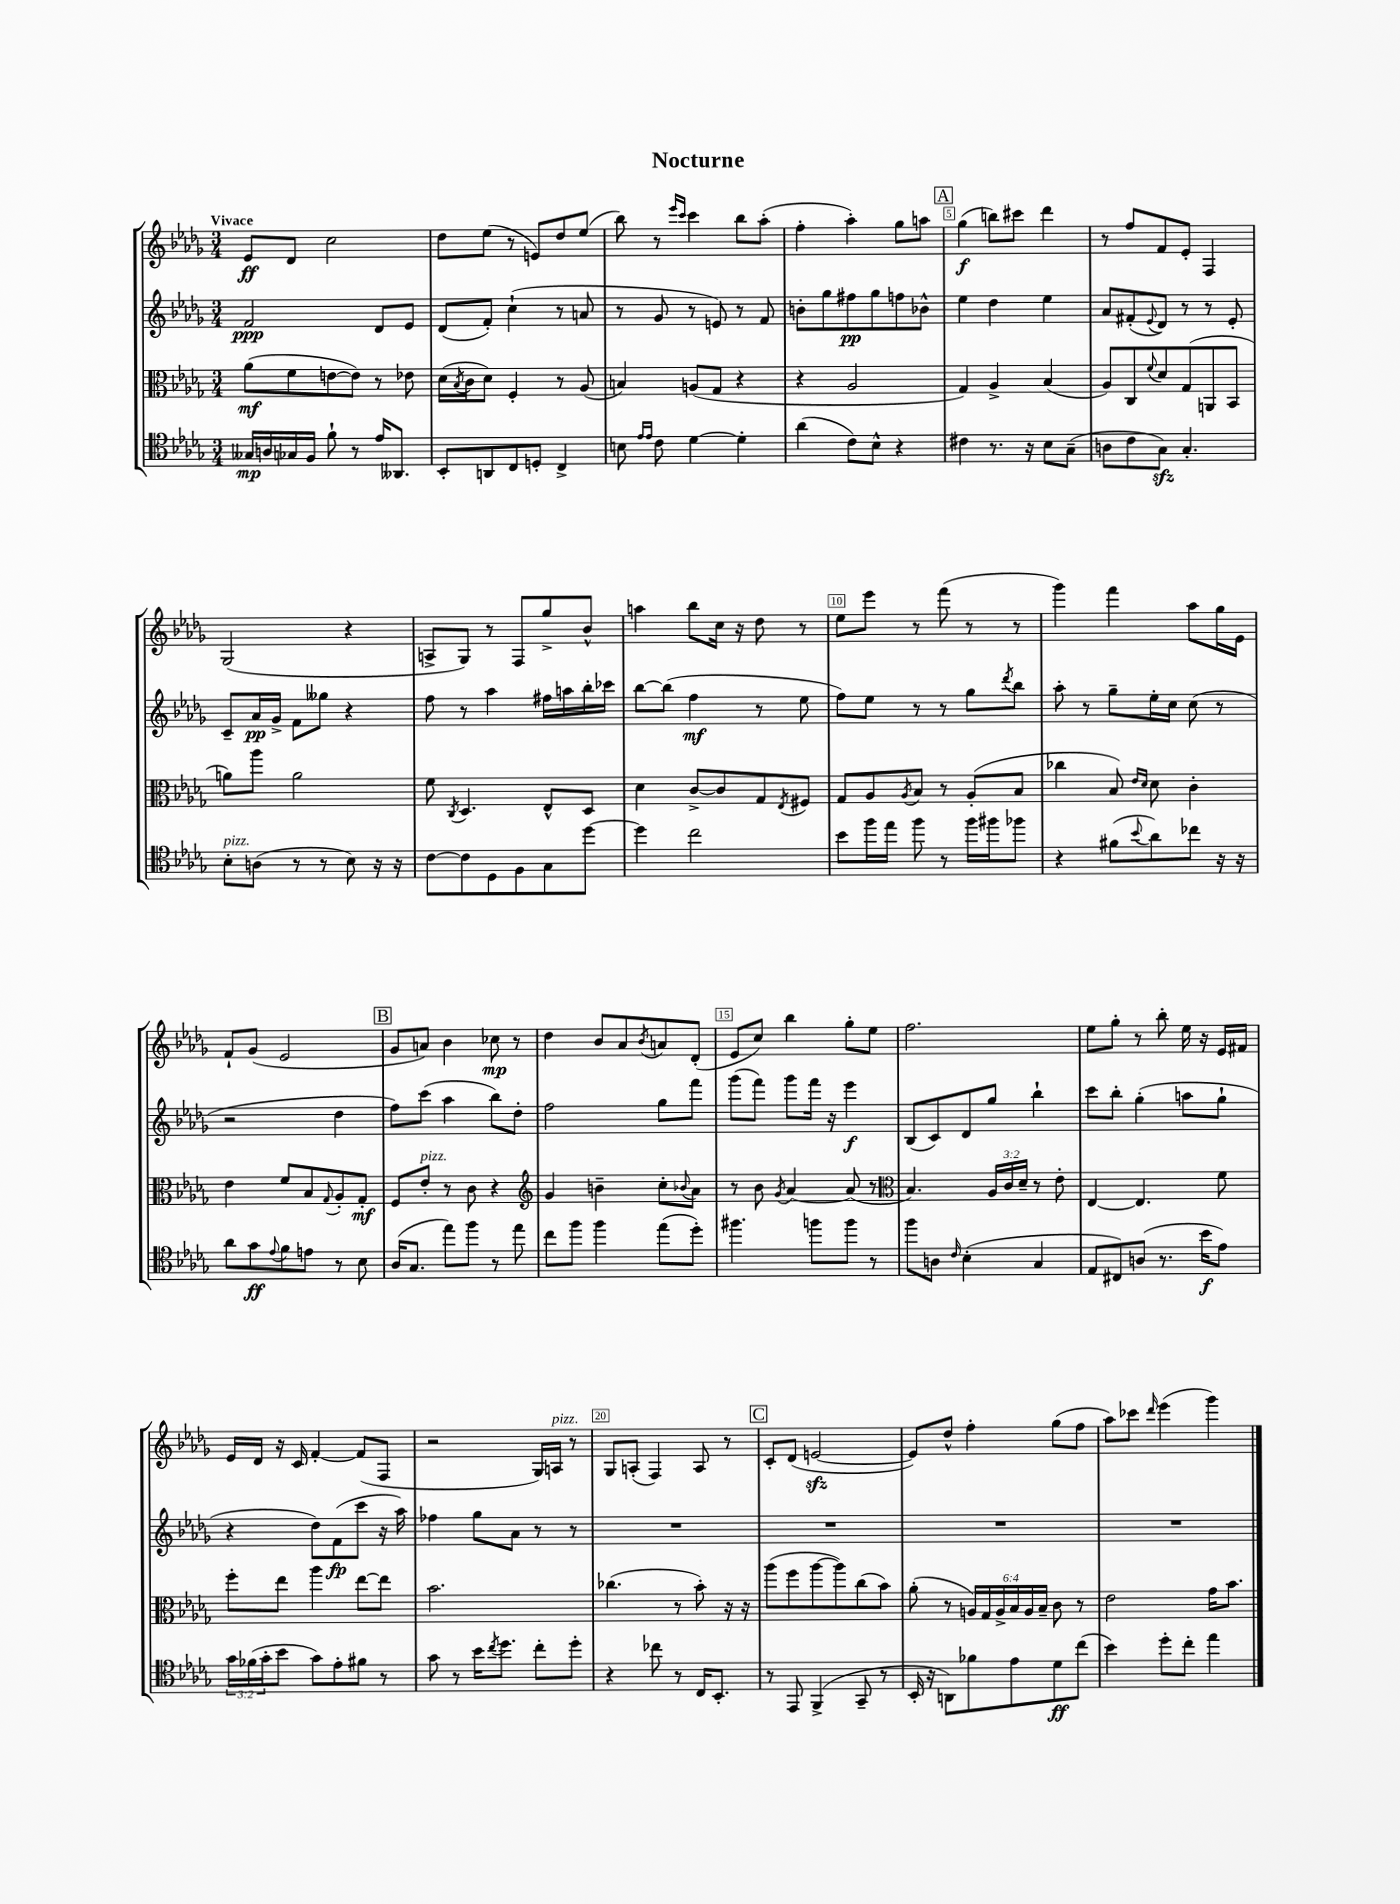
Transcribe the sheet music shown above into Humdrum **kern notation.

**kern	**kern	**kern	**kern
*staff4	*staff3	*staff2	*staff1
*clefC4	*clefC3	*clefG2	*clefG2
*k[b-e-a-d-g-]	*k[b-e-a-d-g-]	*k[b-e-a-d-g-]	*k[b-e-a-d-g-]
*M3/4	*M3/4	*M3/4	*M3/4
16G--	(8a-	2f	8e-
16A	.	.	.
16G-	8f	.	8d-
16F	.	.	.
8f`	[8e	.	2cc
8r	8e])	.	.
16e-	8r	8d-	.
8.AA--	.	.	.
.	8e-	8e-	.
=	=	=	=
8BB-'	(16d-	(8d-	8dd-
.	8qB-	.	.
.	16c	.	.
8AA	8d-)	8f')	(8ee-
8C	4F'	(4cc`	8r
8D'	.	.	8e)
4C^	8r	8r	8dd-
.	(8A-	8a	(8ee-
=	=	=	=
8B	4B)	8r	8bb-)
16qqe-	.	.	.
16qqe-	.	.	.
8c	.	8g-	8r
.	.	.	16qqeee-
.	.	.	16qqccc
[4d-	(8A	8r	4ccc
.	8G-	8e)	.
4d-']	4r	8r	8bb-
.	.	8f	(8aa-'
=	=	=	=
(4a-	4r	8b'	4ff'
.	.	8gg-	.
8c)	2A-	8ff#	4aa-')
8B-^^	.	8gg-	.
4r	.	8ff	8gg-
.	.	8b-^^	8aa
=	=	=	=
4c#	4G-)	4ee-	(4gg-
8.r	4A-^	4dd-	8bb)
.	.	.	8ccc#
16r	.	.	.
8B-	(4B-	4ee-	4ddd-
(8G-~	.	.	.
=	=	=	=
8A	8A-)	8a-	8r
8c	8C	(8f#'	8ff
.	8qqf	8qqe-	.
8G-)	8d-	8d-)	8f
4.G-'	(8G-	8r	8e-'
.	8AA	8r	4F
.	8BB-	8e-'	.
=	=	=	=
8B-'	8a)	8c~	(2G-
(8A	8aa-	16a-	.
.	.	16g-^	.
8r	2a	8f	.
8r	.	8gg--	.
8B-)	.	4r	4r
16r	.	.	.
16r	.	.	.
=	=	=	=
[8c	8f	8ff	8A^
.	8qC	.	.
8c]	4.D-	8r	8G-)
8D-	.	4aa-	8r
8F	.	.	8F
8G-	8E-^^	16ff#	8gg-^
.	.	16aa	.
[8dd-	8D-	16bb-'	8b-^^
.	.	16ccc-	.
=	=	=	=
4dd-]	4d-	[8bb-	4aa
.	.	(8bb-]	.
2cc	[8c^	4ff	8bb-
.	8c]	.	16cc
.	.	.	16r
.	8G-	8r	8dd-
.	8qE-	.	.
.	8F#	8ee-	8r
=	=	=	=
8b-	8G-	8ff)	8ee-
16ff	8A-	8ee-	8eee-
16ee-	.	.	.
.	8qA-	.	.
8ff	8B-	8r	8r
8r	8r	8r	(8fff
16ff	(8A-'	8gg-	8r
16ff#	.	.	.
.	.	8qddd-	.
8ff-	8B-	8bb-	8r
=	=	=	=
4r	4cc-	8aa-'	4ggg-)
.	.	8r	.
(8f#	8B-)	8gg-~	4fff
.	16qqe-	.	.
8qqb-	16qqd-	.	.
8a-)	8d-	16ee-'	.
.	.	16cc	.
8cc-	4c'	(8cc	8aa-
16r	.	8r	16gg-
16r	.	.	16e-
=	=	=	=
8a-	4e-	2r	8f`
8g-	.	.	(8g-
8qqe-	.	.	.
8f	8f	.	2e-
8e	8B-	.	.
.	8qqG-	.	.
8r	8A-'	4dd-	.
8B-	8G-'	.	.
=	=	=	=
(16A-	8F	8ff)	8g-
8.G-	.	.	.
.	8e-'	(8ccc	8a)
8ee-)	8r	4aa-	4b-
8ff	8c	.	.
8r	4r	8bb-)	8cc-
8ee-	.	8dd-'	8r
=	=	=	=
*	*clefG2	*	*
8cc	4g-	2ff	4dd-
8ff	.	.	.
4ff	4b~	.	8b-
.	.	.	8a-
.	.	.	8qb-
(8ee-	8cc'	8gg-	8a
.	8qqb-	.	.
8dd-')	8a-	8fff	(8d-'
=	=	=	=
4.ff#	8r	(8ggg-	8e-
.	8b-	8fff)	8cc)
.	8qg-	.	.
.	[4a-	8ggg-	4bb-
8ff	.	16fff	.
.	.	16r	.
8ff	(8a-]	4eee-	8gg-'
8r	8r	.	8ee-
=	=	=	=
*	*clefC3	*	*
8ff	4.B-)	(8B-	2.ff
8A	.	8c)	.
16qqc	.	.	.
(4B-'	.	8d-	.
.	24A-	8gg-	.
.	24c	.	.
.	24d-~	.	.
4G-	8r	4bb-`	.
.	8e-'	.	.
=	=	=	=
8E-	[4E-	8ccc	8ee-
8C#)	.	8bb-'	8gg-'
(8A	4.E-]	(4gg-'	8r
8.r	.	.	8bb-'
.	.	8aa	16ee-
16b-	.	.	16r
8e-)	8f	8gg-`	16e-
.	.	.	16f#
=	=	=	=
24g-	8ff'	4r	16e-
(24f-	.	.	.
.	.	.	16d-
24g-'	.	.	.
8b-	8ee-	.	16r
.	.	.	16c
8g-)	4aa-	8dd-)	[4f'
8e-'	.	(8f	.
8f#	[8ee-	8ccc	(8f]
8r	8ee-]	16r	8F
.	.	16aa-)	.
=	=	=	=
8g-	2.b-	4ff-	2r
8r	.	.	.
16b-	.	8gg-	.
8qcc	.	.	.
8.dd-	.	.	.
.	.	8a-	.
8cc'	.	8r	16G-)
.	.	.	16A
8dd-'	.	8r	8r
=	=	=	=
4r	(4.cc-	2.r	8G-
.	.	.	(8A'
8cc-	.	.	4F)
8r	8r	.	.
16C	8b-')	.	8A
8.BB-'	.	.	.
.	16r	.	8r
.	16r	.	.
=	=	=	=
8r	(8aa-	2.r	8c'
8EE-	8ff	.	(8d-
(4FF^	[8aa-	.	[2e
.	8aa-])	.	.
8GG-~	(8cc	.	.
8r	8b-)	.	.
=	=	=	=
16BB-'	(8a-'	2.r	8e])
16r	.	.	.
8AA)	8r	.	8dd-^^
8f-	24A)	.	4ff'
.	24G-	.	.
.	24A^	.	.
8e-	24B-	.	.
.	24A	.	.
.	24B-~	.	.
8d-	8c	.	(8gg-
(8cc	8r	.	8ff
=	=	=	=
4b-)	2e-	2.r	8aa-)
.	.	.	8ccc-
.	.	.	16qqddd-
8dd-'	.	.	(4eee-
8cc'	.	.	.
4ee-	16g-	.	4ggg-)
.	8.b-	.	.
==	==	==	==
*-	*-	*-	*-
